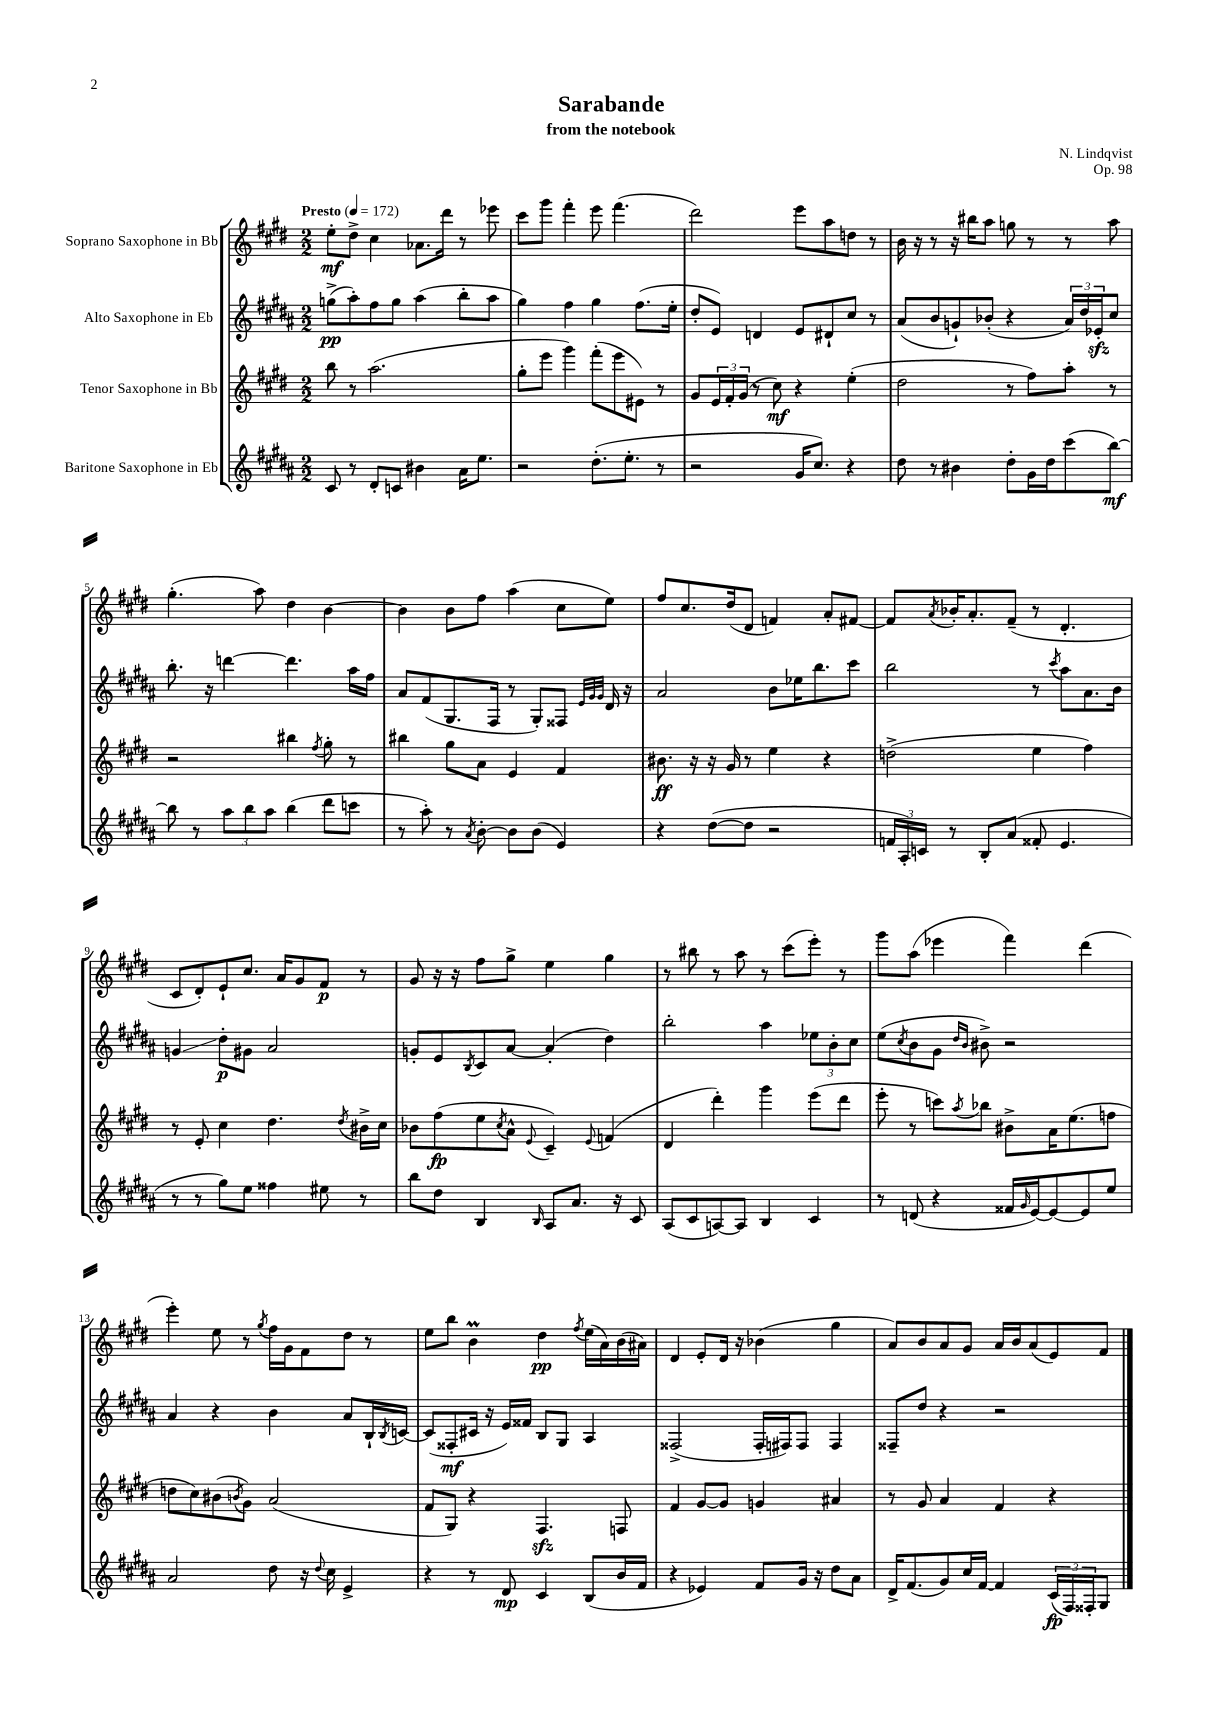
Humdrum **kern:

**kern	**kern	**kern	**kern
*staff4	*staff3	*staff2	*staff1
*clefG2	*clefG2	*clefG2	*clefG2
*k[f#c#g#d#a#]	*k[f#c#g#d#]	*k[f#c#g#d#a#]	*k[f#c#g#d#]
*M2/2	*M2/2	*M2/2	*M2/2
*MM172	*MM172	*MM172	*MM172
8c#	8bb	(8gg^	8ee'
8r	8r	8aa#')	8dd#^
8d#'	(2.aa	8ff#	4cc#
8c	.	8gg	.
4b#	.	(4aa#	8.a-
.	.	.	16ddd#
16a#	.	8bb'	8r
8.ee	.	.	.
.	.	8aa#	8eee-
=	=	=	=
2r	8gg#'	4gg#)	8ccc#
.	8eee	.	8ggg#
.	4ggg#)	4ff#	4fff#'
(8.dd#'	(8fff#'	4gg#	8eee
.	8eee	.	(4.fff#
8.ee'	.	.	.
.	8e#)	(8.ff#	.
8r	8r	.	.
.	.	16ee'	.
=	=	=	=
2r	8g#	8dd#'	2ddd#)
.	24e	8e)	.
.	24f#'	.	.
.	(24g#	.	.
.	8r	4d	.
.	8cc#)	.	.
16g#	4r	8e	8eee
8.cc#)	.	.	.
.	.	8d#`	8aa
4r	(4ee'	8cc#	8dd
.	.	8r	8r
=	=	=	=
8dd#	2dd#	(8a#	16b
.	.	.	16r
8r	.	8b	8r
4b#	.	8g`)	16r
.	.	.	16bb#
.	.	(8b-'	8aa
8dd#'	8r	4r	8gg
16g#	8ff#)	.	8r
16dd#	.	.	.
(8ccc#	8aa'	24a#)	8r
.	.	24dd#	.
.	.	24e-'	.
[8bb)	8r	8cc#	8aa
=	=	=	=
8bb]	2r	8.bb'	(4.gg#'
8r	.	.	.
.	.	16r	.
12aa#	.	[4ddd	.
12bb	.	.	.
.	.	.	8aa)
12aa#	.	.	.
(4bb	4bb#	4.ddd]	4dd#
.	8qff#	.	.
8ddd#	8gg#'	.	[4b
8ccc	8r	16aa#	.
.	.	16ff#	.
=	=	=	=
8r	4bb#	8a#	4b]
8aa#')	.	(8f#	.
8r	8gg#	8.G#	8b
8qa#	.	.	.
[8b'	8a	.	8ff#
.	.	16F#	.
8b]	4e	8r	(4aa
(8b	.	8G#')	.
4e)	4f#	8F##	8cc#
.	.	32qqe	.
.	.	32qqg#	.
.	.	32qqg#	.
.	.	16d#	8ee)
.	.	16r	.
=	=	=	=
4r	8.b#	2a#	8ff#
.	.	.	8.cc#
.	16r	.	.
([8dd#	16r	.	.
.	16g#	.	(16dd#
8dd#]	8r	.	8d#
2r	4ee	8b	4f)
.	.	16ee-	.
.	.	8.bb	.
.	4r	.	8a'
.	.	8ccc#	[8f#
=	=	=	=
24f	(2dd^	2bb	8f#]
24A#')	.	.	.
24c	.	.	.
.	.	.	8qa
8r	.	.	16b-'
.	.	.	8.a'
8B'	.	.	.
(8a#	.	.	(8f#~
8f##'	4ee	8r	8r
.	.	8qccc#	.
4.e	.	8aa#	4.d#'
.	4ff#)	8.a#	.
.	.	16b	.
=	=	=	=
8r	8r	4g	8c#
8r	8e'	.	8d#')
8gg#)	4cc#	8dd#'	8e`
8ee	.	8g#	8.cc#
4ff##	4.dd#	2a#	.
.	.	.	16a
.	.	.	8g#
8ee#	.	.	8f#
.	8qdd#	.	.
8r	16b#^	.	8r
.	16cc#	.	.
=	=	=	=
8bb	8b-	8g'	8g#
8dd#	(8ff#	8e	16r
.	.	.	16r
.	.	8qB	.
4B	8ee	8c#	8ff#
.	8qcc#	.	.
.	8a^^	[8a#	8gg#^
16qqB	8qqe	.	.
8A#	4c#~)	(4a#']	4ee
8.a#	.	.	.
.	8qqe	.	.
.	(4f	4dd#)	4gg#
16r	.	.	.
8c#	.	.	.
=	=	=	=
(8A#	4d#	2bb'	8r
8c#	.	.	8bb#
[8A)	4ddd#')	.	8r
8A]	.	.	8aa
4B	4ggg#	4aa#	8r
.	.	.	(8ccc#
4c#	(8eee	12ee-	8eee')
.	.	12b'	.
.	8ddd#	.	8r
.	.	12cc#	.
=	=	=	=
8r	8eee'	(8ee	8ggg#
.	.	8qcc#	.
(8d	8r	8b	(8aa
4r	8ccc)	8g#	4eee-
.	.	16qqdd#	.
.	8qaa	16qqb	.
.	8bb-	8b#^)	.
16f##	8b#^	2r	4fff#)
16qqg#	.	.	.
[16e)	.	.	.
8e_	16a	.	.
.	(8.ee	.	.
8e]	.	.	(4ddd#
8ee	8ff	.	.
=	=	=	=
2a#	8dd	4a#	4eee')
.	8cc#)	.	.
.	(8b#	4r	8ee
.	8qb	.	.
.	8g#)	.	8r
.	.	.	8qgg#
8dd#	(2a	4b	16ff#
.	.	.	16g#
16r	.	.	8f#
8qqdd#	.	.	.
16cc#	.	.	.
4e^	.	8a#	8dd#
.	.	16B`	8r
.	.	8qB	.
.	.	[16c	.
=	=	=	=
4r	8f#	(8c]	8ee
.	8G#)	8F##'	8bb
8r	4r	16c#	4b
.	.	16r	.
8d#	.	16e)	.
.	.	16f##	.
4c#	4.F#	8B	4dd#
.	.	8G#	.
.	.	.	8qff#
(8B	.	4A#	(16ee
.	.	.	16a)
16b	8F	.	(16b
16f#	.	.	16a#)
=	=	=	=
4r	4f#	(2F##^	4d#
4e-)	[8g#	.	8e'
.	8g#]	.	16d#
.	.	.	16r
8f#	4g	16F##'	(4b-
.	.	16F#)	.
16g#	.	8F#	.
16r	.	.	.
8dd#	4a#	4F#	4gg#
8a#	.	.	.
=	=	=	=
16d#^	8r	8F##~	8a)
(8.f#	.	.	.
.	8g#	8dd#	8b
8g#)	4a	4r	8a
16cc#	.	.	8g#
[16f#	.	.	.
4f#]	4f#	2r	16a
.	.	.	16b
.	.	.	(8a
(24c#	4r	.	8e)
24F#)	.	.	.
24F##'	.	.	.
8G#	.	.	8f#
==	==	==	==
*-	*-	*-	*-
